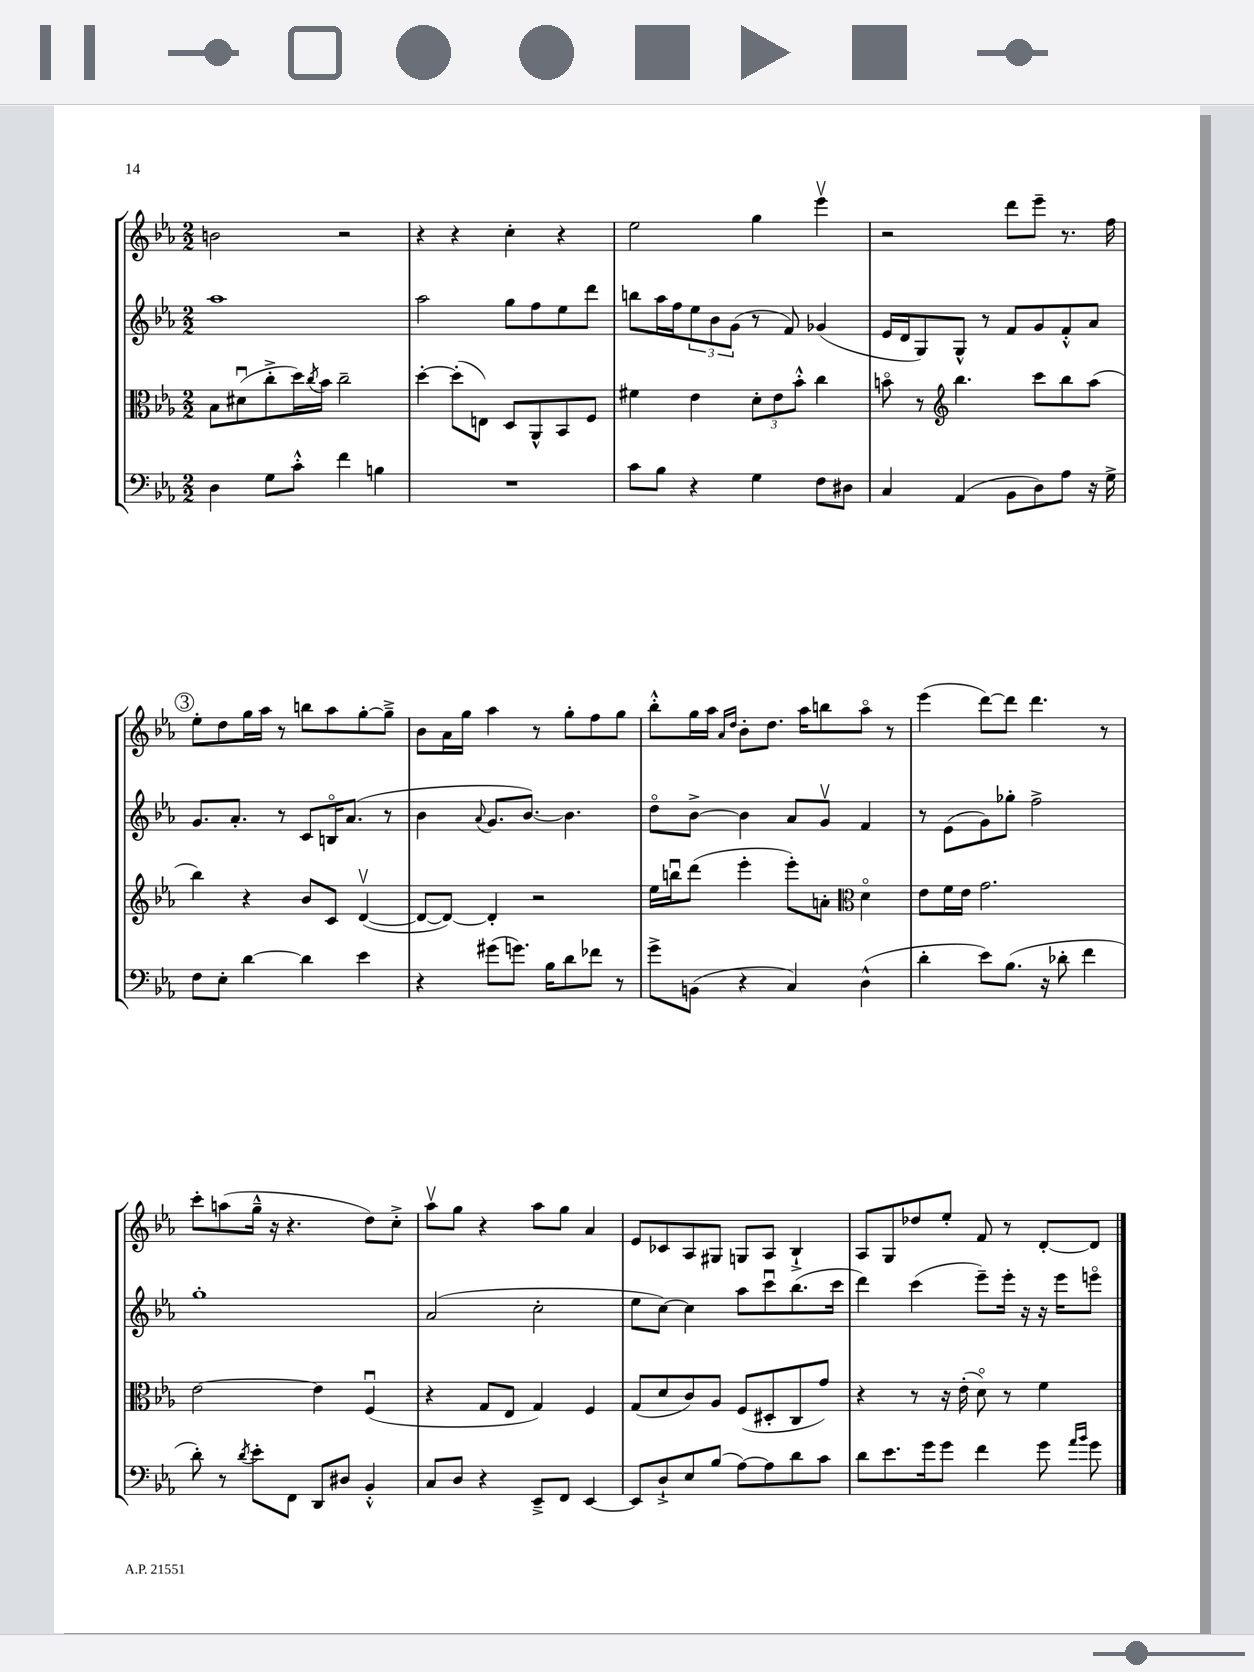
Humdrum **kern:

**kern	**kern	**kern	**kern
*staff4	*staff3	*staff2	*staff1
*clefF4	*clefC3	*clefG2	*clefG2
*k[b-e-a-]	*k[b-e-a-]	*k[b-e-a-]	*k[b-e-a-]
*M2/2	*M2/2	*M2/2	*M2/2
4D	8B-	1aa-	2b
.	(8d#u	.	.
8G	8cc'^	.	.
8c'^^	16dd)	.	.
.	8qcc	.	.
.	16b-	.	.
4f	2cc~	.	2r
4B	.	.	.
=	=	=	=
1r	[4dd'	2aa-	4r
.	(8dd']	.	4r
.	8E)	.	.
.	8D	8gg	4cc'
.	8AA-^^	8ff	.
.	8BB-	8ee-	4r
.	8F	8ddd	.
=	=	=	=
8c	4f#	8bb	2ee-
8B-	.	16aa-	.
.	.	16ff	.
4r	4e-	12ee-	.
.	.	12b-	.
.	.	(12g	.
4G	12d'	8r	4gg
.	12e-	.	.
.	.	8f)	.
.	12b-'^^	.	.
8F	4cc	(4g-	4eee-v
8D#	.	.	.
=	=	=	=
4C	8bo	16e-	2r
.	.	16d	.
.	8r	8G)	.
*	*clefG2	*	*
(4AA-	4.bb-	8G^^	.
.	.	8r	.
8BB-	.	8f	8ddd
8D)	8ccc	8g	8eee-~
8A-	8bb-	8f'^^	8.r
16r	(8aa-	8a-	.
16G^	.	.	16ff
=	=	=	=
8F	4bb-)	8.g	8ee-'
8E-'	.	.	8dd
.	.	8.a-'	.
[4d	4r	.	16gg
.	.	.	16aa-
.	.	8r	8r
4d]	8b-	8c	8bb
.	8c	16Bo	8aa-
.	.	(8.a-	.
4e-	([4dv	.	[8gg'
.	.	8r	8gg~^]
=	=	=	=
4r	8d_	4b-	8b-
.	8d_)	.	16a-
.	.	.	16gg
.	.	8qqa-	.
(8g#	4d']	8.g	4aa-
8.g)	.	.	.
.	.	[8.b-)	.
.	2r	.	8r
16B-	.	.	.
8d	.	4.b-]	8gg'
8f-	.	.	8ff
8r	.	.	8gg
=	=	=	=
8g^	16ee-	8ddo	8bb-'^^
.	16bbu	.	.
(8BB	(8ddd	[8b-^	16gg
.	.	.	16aa-
.	.	.	16qqa-
.	.	.	16qqdd
4r	4eee-'	4b-]	8b-'
.	.	.	8.dd
4C)	8eee-')	8a-	.
.	.	.	16aa-
.	8a'	8gv	8bb
*	*clefC3	*	*
(4D^^	4do	4f	8aa-o
.	.	.	8r
=	=	=	=
4d'	8e-	8r	(4eee-
.	16f	(8e-	.
.	16e-	.	.
8e-)	2.g	8g)	[8ddd)
(8.B-	.	8gg-'	8ddd]
.	.	2ff^	4.ddd
16r	.	.	.
8d-'	.	.	.
4f	.	.	.
.	.	.	8r
=	=	=	=
8d')	[2e-	1gg'	8ccc'
8r	.	.	(8aa
8qd	.	.	.
8e-'	.	.	16gg~^^
.	.	.	16r
8FF	.	.	4.r
8DD	4e-]	.	.
8D#	.	.	.
4BB-'^^	(4Fu	.	8dd)
.	.	.	8cc'^
=	=	=	=
8C	4r	(2a-	8aa-v
8D	.	.	8gg
4r	8G	.	4r
.	8E-	.	.
8EE-~^	4G)	2cc'	8aa-
8FF	.	.	8gg
[4EE-	4F	.	4a-
=	=	=	=
8EE-]	(8G	8ee-	8e-
8D`^	8d	[8cc)	8c-
8E-	8c)	4cc]	8A-
(8B-	8A-	.	8G#
[8A-)	(8F	8aa-	8G
8A-]	8D#'	8cccu	8A-
8d	8C	(8.bb-	4B-`^
8c	8g)	.	.
.	.	16ccc	.
=	=	=	=
8d	4r	4ddd)	8A-
8.e-	.	.	8G
.	8r	(4ccc	8dd-
16g	.	.	.
8g	16r	.	8ee-'
.	(16e-'	.	.
4f	8do)	8eee-~)	8f
.	8r	16eee-'	8r
.	.	16r	.
8g	4f	16r	[8d'
.	.	16eee-	.
16qqa-	.	.	.
16qqb-	.	.	.
8g	.	8eeeo	8d]
==	==	==	==
*-	*-	*-	*-
